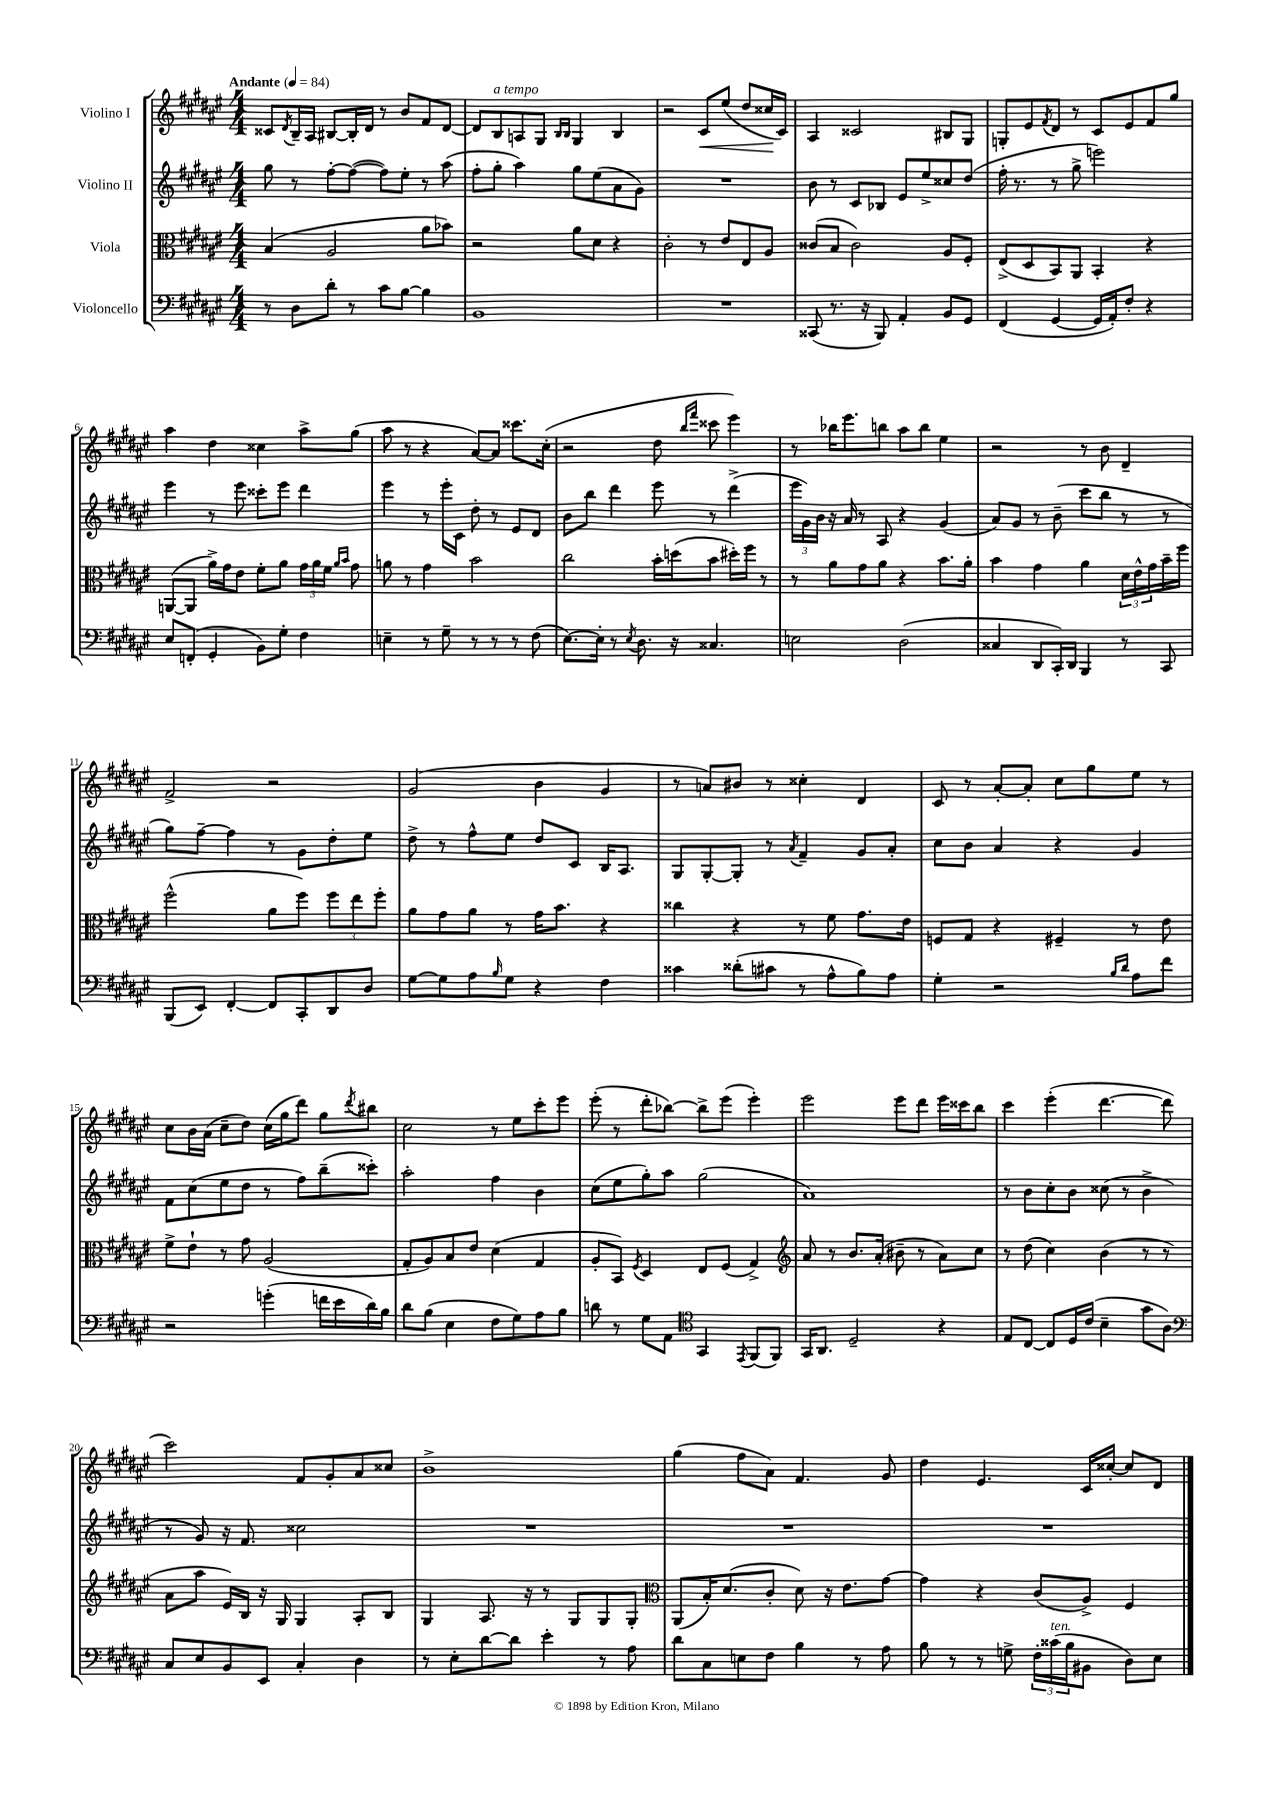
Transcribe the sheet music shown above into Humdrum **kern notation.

**kern	**kern	**kern	**kern	**dynam
*part4	*part3	*part2	*part1	*part1
*staff4	*staff3	*staff2	*staff1	*staff1
*I"Violoncello	*I"Viola	*I"Violino II	*I"Violino I	*
*clefF4	*clefC3	*clefG2	*clefG2	*
*k[f#c#g#d#a#e#]	*k[f#c#g#d#a#e#]	*k[f#c#g#d#a#e#]	*k[f#c#g#d#a#e#]	*
*M4/4	*M4/4	*M4/4	*M4/4	*
*MM84	*MM84	*MM84	*MM84	*
=1	=1	=1	=1	=1
!	!	!	!LO:TX:a:B:t=Andante	!
8r	(4B/	8gg#\	8c##X/L	.
.	.	.	8qd#/	.
8D#\L	.	8r	16B~/L	.
.	.	.	16A#/JJ	.
8d#'\J	2A#/	[8ff#'\L	[8B#X/L	.
8r	.	(8ff#\J_	16B#'/L]	.
.	.	.	16d#/JJ	.
8c#\L	.	8ff#\L])	8r	.
[8B\J	.	8ee#'\J	8b/L	.
4B\]	8a#\L	8r	8f#/	.
.	8b-X\J)	(8aa#\	[8d#/J	.
=2	=2	=2	=2	=2
1BB	2r	8ff#'\L	8d#/L]	.
!	!	!	!LO:TX:a:i:t=a tempo	!
.	.	8gg#'\J	8B/	.
.	.	4aa#\)	8An/	.
.	.	.	8G#/J	.
.	.	.	16qqB/LL	.
.	.	.	16qqB/JJ	.
.	8a#\L	8gg#\L	4G#/	.
.	8d#\J	(8ee#\	.	.
.	4r	8a#\	4B/	.
.	.	8g#\J)	.	.
=3	=3	=3	=3	=3
1r	2c#'\	1r	2r	.
!	!	!	!	!LO:HP:b
.	8r	.	8c#/L	<
.	8e#/L	.	(8ee#/J	.
.	8E#/	.	8dd#/L	.
.	8A#/J	.	16cc##X/L	.
.	.	.	16c#/JJ)	[
=4	=4	=4	=4	=4
(8CC##X/	(8c##X/L	8b\	4A#/	.
8.r	8B/J	8r	.	.
.	2c##\)	8c#/L	2c##X/	.
16r	.	.	.	.
8BBB/)	.	8B-X/J	.	.
4AA#'/	.	8e#/L	.	.
.	.	8ee#^/	.	.
8BB/L	8A#/L	8cc##X/	8B#X/L	.
8GG#/J	8F#'/J	(8dd#/J	8G#/J	.
=5	=5	=5	=5	=5
(4FF#/	(8E#^/L	16ff#'\	8Gn'/L	.
.	.	8.r	.	.
.	8D#/	.	8e#/	.
.	.	.	8qf#/	.
[4GG#/	8BB/)	8r	8d#/J	.
.	8AA#/J	8gg#^\	8r	.
16GG#/LL]	4BB'/	2eeen\)	8c#/L	.
16AA#'/J)	.	.	.	.
8F#'/J	.	.	8e#/	.
4r	4r	.	8f#/	.
.	.	.	8gg#/J	.
!!LO:LB:g=z
=6	=6	=6	=6	=6
8E#/L	([8AAn/L	4eee#\	4aa#\	.
(8FFn'/J	8AA/J]	.	.	.
4GG#'/	16a#^\LL)	8r	4dd#\	.
.	16g#\J	.	.	.
.	8e#\J	8eee#\	.	.
8BB\L)	8f#'\L	8ccc##X'\L	4cc##X\	.
8G#'\J	8a#\J	8eee#\J	.	.
4F#\	24g#\LL	4ddd#\	8aa#^\L	.
.	24a#\	.	.	.
.	24f#\JJ	.	.	.
.	16qqa#/LL	.	.	.
.	16qqb/JJ	.	.	.
.	8g#\	.	(8gg#\J	.
=7	=7	=7	=7	=7
4En~\	8an\	4eee#\	8aa#\	.
.	8r	.	8r	.
8r	4g#\	8r	4r	.
8G#~\	.	16eee#'\LL	.	.
.	.	16c#\JJ	.	.
8r	2b\	8dd#'\	[8a#/L)	.
8r	.	8r	8a#/J]	.
8r	.	8e#/L	8.ccc##X\L	.
(8F#\	.	8d#/J	.	.
.	.	.	(16cc#'\Jk	.
=8	=8	=8	=8	=8
[8.E#\L)	2cc#\	8b\L	2r	.
.	.	8bb\J	.	.
16E#'\Jk]	.	.	.	.
8r	.	4ddd#\	.	.
8qE#/	.	.	.	.
8.D#\	.	.	.	.
.	16b'\LL	8eee#\	8dd#\	.
16r	(16ddn\J	.	.	.
.	.	.	16qqbb/LL	.
.	.	.	16qqfff#/JJ	.
4.C##X/	8b\J	8r	8ccc##X\	.
.	16dd#X'\LL)	(4ddd#^\	4eee#\)	.
.	16ff#\JJ	.	.	.
.	8r	.	.	.
=9	=9	=9	=9	=9
2En\	8r	24eee#\LL	8r	.
.	.	24g#\)	.	.
.	.	24b\JJ	.	.
.	8a#\L	16r	16bb-X\KL	.
.	.	16a#/	8.eee#\	.
.	8g#\	8r	.	.
.	8a#\J	8A#/	8bbn\J	.
(2D#\	4r	4r	8aa#\L	.
.	.	.	8bb\J	.
.	8.b\L	(4g#/	4ee#\	.
.	16a#'\Jk	.	.	.
=10	=10	=10	=10	=10
4C##X/	4b\	8a#/L)	2r	.
.	.	8g#/J	.	.
8DD#/L	4g#\	8r	.	.
16CC#'/L)	.	(8b~\	.	.
16DD#/JJ	.	.	.	.
4BBB/	4a#\	8ccc#\L	8r	.
.	.	8bb\J	8b\	.
8r	24d#\LL	8r	4d#~/	.
.	24e#^^\	.	.	.
.	24g#\	.	.	.
8CC#/	16b~\	8r	.	.
.	16ff#\JJ	.	.	.
!!LO:LB:g=z
=11	=11	=11	=11	=11
(8BBB/L	(2ff#^^\	8gg#\L)	2f#^/	.
8EE#/J)	.	[8ff#~\J	.	.
[4FF#'/	.	4ff#\]	.	.
8FF#/L]	8a#\L	8r	2r	.
8CC#'/	8ff#\J)	8g#\L	.	.
8DD#/	12ff#\L	8dd#'\	.	.
.	12ee#\	.	.	.
8D#/J	.	8ee#\J	.	.
.	12ff#'\J	.	.	.
=12	=12	=12	=12	=12
[8G#\L	8a#\L	8dd#^\	(2g#/	.
8G#\]	8g#\	8r	.	.
8A#\	8a#\J	8ff#^^\L	.	.
16qqB/	.	.	.	.
8G#\J	8r	8ee#\J	.	.
4r	16g#\KL	8dd#/L	4b\	.
.	8.b\J	.	.	.
.	.	8c#/J	.	.
4F#\	4r	16B/KL	4g#/	.
.	.	8.A#/J	.	.
=13	=13	=13	=13	=13
4c##X\	4cc##X\	8G#/L	8r	.
.	.	[8G#'/	8an/L)	.
(8d##X'\L	4r	8G#'/J]	8b#X/J	.
8c#X\J	.	8r	8r	.
.	.	8qa#/	.	.
8r	8r	4f#~/	4cc##X'\	.
8A#^^\L	8f#\	.	.	.
8B\)	8.g#\L	8g#/L	4d#/	.
8A#\J	.	8a#'/J	.	.
.	16e#\Jk	.	.	.
=14	=14	=14	=14	=14
4G#'\	8Fn/L	8cc#\L	8c#/	.
.	8G#/J	8b\J	8r	.
2r	4r	4a#/	[8a#'/L	.
.	.	.	8a#'/J]	.
.	4F#X~/	4r	8cc#\L	.
.	.	.	8gg#\	.
16qqB/LL	.	.	.	.
16qqd#/JJ	.	.	.	.
8A#\L	8r	4g#/	8ee#\J	.
8f#\J	8e#\	.	8r	.
!!LO:LB:g=z
=15	=15	=15	=15	=15
2r	8f#^\L	8f#\L	8cc#\L	.
.	8e#`\J	(8cc#\	16b\L	.
.	.	.	(16a#\JJ	.
.	8r	8ee#\	8cc#~\L	.
.	8g#\	8dd#\J	8dd#\J)	.
(4gn'\	(2A#/	8r	(16cc#\LL	.
.	.	.	16gg#\J	.
.	.	8ff#\L)	8ddd#\J)	.
16fn\LL	.	(8bb~\	8gg#\L	.
16e#\	.	.	.	.
.	.	.	8qddd#/	.
16d#\)	.	8ccc##X'\J)	8bb#X\J	.
16B\JJ	.	.	.	.
=16	=16	=16	=16	=16
8d#\L	8G#'/L	2aa#'\	2cc#\	.
(8B\J	8A#/)	.	.	.
4E#\	8B/	.	.	.
.	8e#/J	.	.	.
8F#\L	(4d#\	4ff#\	8r	.
8G#\)	.	.	8ee#\L	.
8A#\	4G#/	4b\	8ccc#'\	.
8B\J	.	.	8eee#\J	.
=17	=17	=17	=17	=17
8dn\	8A#'/L	(8cc#\L	(8eee#'\	.
8r	8BB/J)	8ee#\	8r	.
.	8qF#/	.	.	.
8G#\L	4D#/	8gg#'\)	8ddd#'\L	.
8AA#\J	.	8aa#\J	[8bb-X\J)	.
*clefC4	*	*	*	*
4GG#/	8E#/L	(2gg#\	8bb-^\L]	.
.	(8F#/J	.	(8eee#\J	.
8qEE#/	.	.	.	.
(8FF#/L	4G#^/)	.	4eee#'\)	.
8FF#/J)	.	.	.	.
=18	=18	=18	=18	=18
*	*clefG2	*	*	*
16GG#/KL	8a#/	1a#)	2eee#\	.
8.AA#/J	.	.	.	.
.	8r	.	.	.
2D#~/	8.b/L	.	.	.
.	(16a#'/Jk	.	.	.
.	8b#X~\	.	8eee#\L	.
.	8r	.	8ddd#\J	.
4r	8a#\L)	.	16eee#\LL	.
.	.	.	16ccc##X\J	.
.	8cc#\J	.	8bb\J	.
=19	=19	=19	=19	=19
8E#/L	8r	8r	4ccc#\	.
[8C#/J	(8dd#\	8b\L	.	.
8C#/L]	4cc#\)	8cc#'\	(4eee#'\	.
16D#/L	.	8b\J	.	.
(16c#/JJ	.	.	.	.
4B~\	(4b\	(8cc##X\	[4.ddd#\	.
.	.	8r	.	.
8g#\L	8r	4b^\	.	.
8A#\J)	8r	.	8ddd#\]	.
!!LO:LB:g=z
=20	=20	=20	=20	=20
*clefF4	*	*	*	*
8C#/L	8a#\L	8r	2ccc#\)	.
8E#/	8aa#\J	8g#/)	.	.
8BB/	16e#/LL)	16r	.	.
.	16B/JJ	8.f#/	.	.
8EE#/J	16r	.	.	.
.	16G#/	.	.	.
4C#'/	4G#/	2cc##X\	8f#/L	.
.	.	.	8g#'/	.
4D#\	8A#'/L	.	8a#/	.
.	8B/J	.	8cc##X/J	.
=21	=21	=21	=21	=21
8r	4G#/	1r	1b^	.
8E#'\L	.	.	.	.
[8d#\	8.A#/	.	.	.
8d#\J]	.	.	.	.
.	16r	.	.	.
4e#'\	8r	.	.	.
.	8G#/L	.	.	.
8r	8G#/	.	.	.
8A#\	8G#'/J	.	.	.
=22	=22	=22	=22	=22
*	*clefC3	*	*	*
8d#\L	(8AA#/L	1r	(4gg#\	.
8C#\	16B'/K)	.	.	.
.	(8.d#/	.	.	.
8En\	.	.	8ff#\L	.
8F#\J	8c#'/J	.	8a#\J)	.
4B\	8d#\)	.	4.f#/	.
.	16r	.	.	.
.	8.e#\L	.	.	.
8r	.	.	.	.
8A#\	[8g#\J	.	8g#/	.
=23	=23	=23	=23	=23
8B\	4g#\]	1r	4dd#\	.
8r	.	.	.	.
8r	4r	.	4.e#/	.
8Gn^\	.	.	.	.
24F#'\LL	(8c#/L	.	.	.
!LO:TX:a:i:t=ten.	!	!	!	!
(24c##X\	.	.	.	.
24B\J	.	.	.	.
8BB#X\J	8A#^/J)	.	16c#/LL	.
.	.	.	[16cc##X'/JJ	.
8D#\L)	4F#/	.	8cc##/L]	.
8E#\J	.	.	8d#/J	.
==	==	==	==	==
*-	*-	*-	*-	*-
